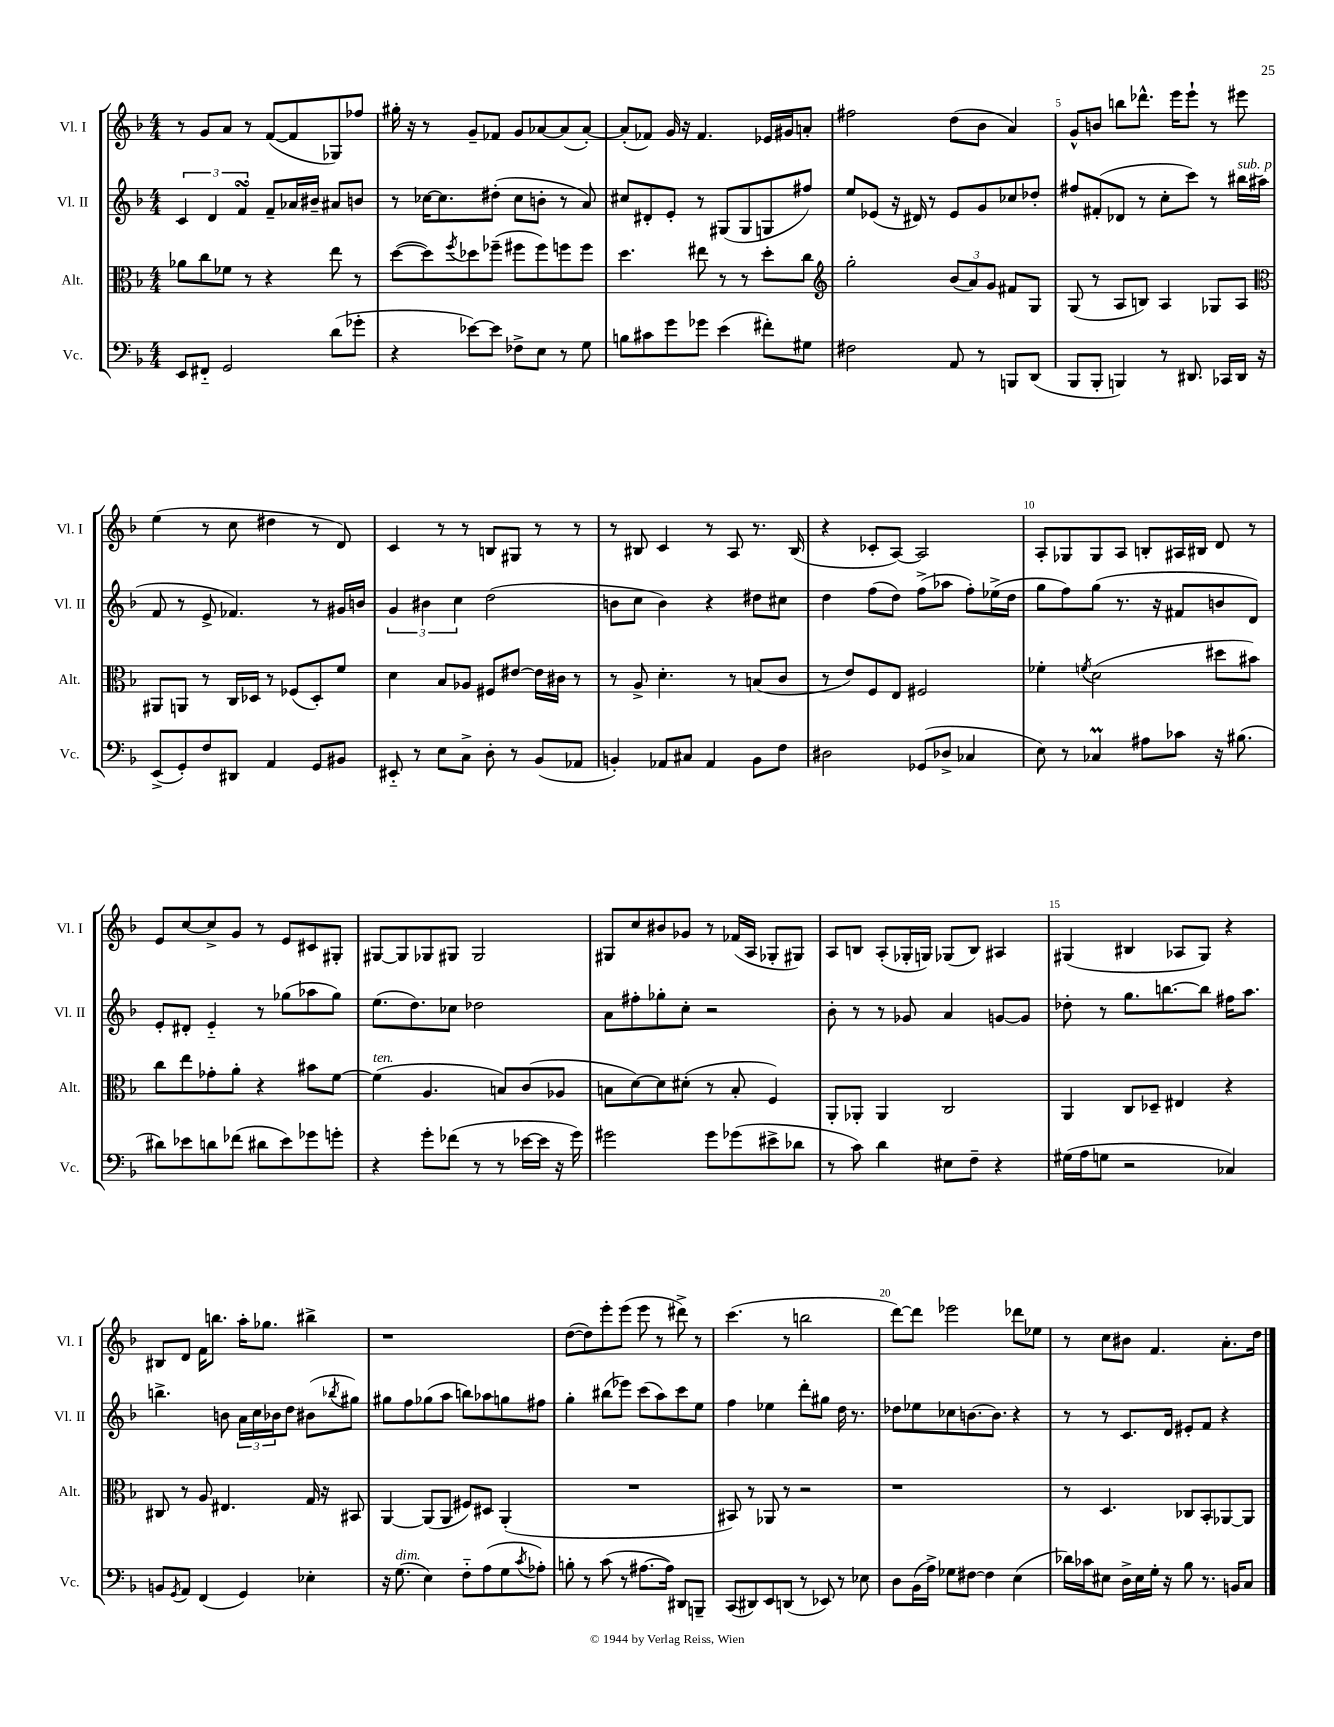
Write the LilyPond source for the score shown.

<<
\new StaffGroup <<
\new Staff = "s0" \with { instrumentName = "Vl. I" shortInstrumentName = "Vl. I" } {
    \clef treble \key f \major \numericTimeSignature \time 4/4
    r8 g'8 a'8 r8 f'8~( f'8 ges8) fes''8 |
    gis''16-. r16 r8 g'8-- fes'8 g'8 aes'8~ aes'8( aes'8~-.) |
    aes'8-.( fes'8) g'16 r16 fes'4. ees'16 gis'16 a'8-. |
    fis''2 d''8( bes'8 a'4) |
    g'8-^ b'8 b''8 des'''8.-^ e'''16 e'''8-! r8 eis'''8 |
    e''4( r8 c''8 dis''4 r8 d'8) |
    c'4 r8 r8 b8 gis8 r8 r8 |
    r8 bis8 c'4 r8 a8 r8. bis16( |
    r4 ces'8-. a8~) a2 |
    a8-. ges8 ges8 a8 b8-. ais16 bis16 d'8 r8 |
    e'8 c''8~ c''8-> g'8 r8 e'8 cis'8 gis8-. |
    gis8~ gis8 ges8 gis8 gis2 |
    gis8 c''8 bis'8 ges'8 r8 fes'16( a16 ges8-. gis8) |
    a8 b8 a8-.( ges16-. g16) ges8( b8) ais4 |
    gis4( bis4 aes8 gis8) r4 |
    bis8 d'8 f'16 b''8. a''16-. ges''8. bis''4-> |
    r1 |
    d''8~( d''8) e'''8-. e'''8( e'''8 r8 dis'''8->) r8 |
    c'''4.( r8 b''2 |
    d'''8~) d'''8 ees'''2 des'''8 ees''8 |
    r8 c''8 bis'8 f'4. a'8.-. d''16 \bar "|." |
}
\new Staff = "s1" \with { instrumentName = "Vl. II" shortInstrumentName = "Vl. II" } {
    \clef treble \key f \major \numericTimeSignature \time 4/4
    \tuplet 3/2 { c'4 d'4 f'4\turn } f'8-- aes'16 bis'16-- ais'8 b'8 |
    r8 ces''16~ ces''8. dis''8-.( ces''8 b'8-. r8 a'8) |
    cis''8 dis'8-. e'8-. r8 gis8( gis8 g8 fis''8) |
    e''8 ees'8( r16 dis'16) r8 ees'8 g'8 ces''8 des''8-. |
    fis''8 fis'8-.( des'8 r8 c''8-. c'''8) r8 bis''16^\markup { \italic "sub. p" } ais''16( |
    f'8 r8 e'8-> fes'4.) r8 gis'16 b'16 |
    \tuplet 3/2 { g'4 bis'4 c''4 } d''2( |
    b'8 c''8 b'4) r4 dis''8 cis''8 |
    d''4 f''8( d''8) f''8->( aes''8 f''8-.) ees''16->( d''16 |
    g''8 f''8) g''8( r8. r16 fis'8 b'8 d'8) |
    e'8-. dis'8-. e'4-_ r8 ges''8( aes''8 ges''8) |
    e''8.( d''8.) ces''8 des''2 |
    a'8 fis''8-. ges''8-. c''8-. r2 |
    bes'8-. r8 r8 ges'8 a'4 g'8~ g'8 |
    des''8-. r8 g''8. b''8.~ b''8 fis''16 a''8. |
    b''4.-> b'8 \tuplet 3/2 { a'16 c''16 bes'16 } d''8 bis'8( \acciaccatura { bes''8 } gis''8) |
    gis''8 f''8 ges''8( a''8 b''8) aes''8 g''8 fis''8 |
    g''4-. bis''8( ees'''8) c'''8( a''8) c'''8 e''8 |
    f''4 ees''4 d'''8-. gis''8 d''16 r8. |
    des''8 ees''8 ces''8 b'8.~ b'8. r4 |
    r8 r8 c'8. d'16 eis'8-. f'8 r4 \bar "|." |
}
\new Staff = "s2" \with { instrumentName = "Alt." shortInstrumentName = "Alt." } {
    \clef alto \key f \major \numericTimeSignature \time 4/4
    aes'8 c''8 fes'8 r8 r4 e''8 r8 |
    d''8~( d''8) \acciaccatura { f''8 } des''8 fes''8--( fis''8 fis''8) f''8 f''8 |
    d''4. eis''8 r8 r8 d''8-. c''8 |
    \clef treble g''2-. \tuplet 3/2 { bes'8( a'8) g'8 } fis'8 g8 |
    g8( r8 a8 b8) a4 ges8 a8 |
    \clef alto ais,8 a,8 r8 c16 des16 r8 fes8( des8-.) f'8 |
    d'4 bes8 aes8 fis8 eis'8~ eis'16 cis'16 r8 |
    r8 a8-> d'4.-. r8 b8( c'8 |
    r8 e'8) f8 e8 fis2 |
    fes'4-. \acciaccatura { f'8 } d'2( dis''8 bis'8) |
    c''8 e''8 ges'8-. a'8-. r4 bis'8 f'8~ |
    f'4^\markup { \italic "ten." }( a4. b8) c'8( aes8 |
    b8 d'8~) d'8 dis'8-.( r8 b8-. f4) |
    a,8-. aes,8-. aes,4 c2 |
    a,4 c8 des8-- eis4 r4 |
    cis8 r8 a8 eis4. g16 r16 bis,8 |
    a,4~ a,8( a,8 fis8) dis8 a,4-.( |
    R1 |
    bis,8) r8 aes,8 r8 r2 |
    r1 |
    r8 d4. ces8 bes,8-. aes,8~ aes,8 \bar "|." |
}
\new Staff = "s3" \with { instrumentName = "Vc." shortInstrumentName = "Vc." } {
    \clef bass \key f \major \numericTimeSignature \time 4/4
    e,8 fis,8-_ g,2 d'8( ges'8-. |
    r4 ees'8~) ees'8 fes8-> e8 r8 g8 |
    b8 cis'8 g'8 ges'8 e'4( fis'8-.) gis8 |
    fis2 a,8 r8 b,,8 d,8( |
    bes,,8 bes,,8-. b,,4) r8 dis,8. ces,16 dis,16 r16 |
    e,8->( g,8-.) f8 dis,8 a,4 g,8 bis,8 |
    eis,8-_ r8 e8 c8-> d8-. r8 bes,8( aes,8 |
    b,4-.) aes,8 cis8 aes,4 b,8 f8 |
    dis2 ges,8( des8-> ces4 |
    e8) r8 ces4\prall ais8 ces'8 r16 bis8.( |
    dis'8) ees'8 d'8 fes'8( dis'8 ees'8) ges'8 g'8-. |
    r4 g'8-. fes'8( r8 r8 ees'16~ ees'16 r16 g'16) |
    gis'2 gis'8 ges'8( eis'8-> des'8 |
    r8 c'8) d'4 eis8 f8-- r4 |
    gis16( a16 g8 r2 ces4) |
    b,8 \acciaccatura { g,8 } a,8 f,4( g,4) ees4-. |
    r16 g8.^\markup { \italic "dim." }( e4) f8-_ a8( g8 \acciaccatura { c'8 } aes8-.) |
    b8-. r8 c'8( r8 ais8.~ ais16) dis,8 b,,8-- |
    c,8( dis,8) e,8 d,8( r8 ees,8) r8 ees8 |
    d8 bes,16( a16->) ges8 fis8~ fis4 e4( |
    des'16) ces'16 eis8 d16-> eis16 g16-. r16 bes8 r8. b,16 c8 \bar "|." |
}
>>
>>
\layout { \context { \Score \override BarNumber.break-visibility = ##(#f #t #t) barNumberVisibility = #(every-nth-bar-number-visible 5) } }
